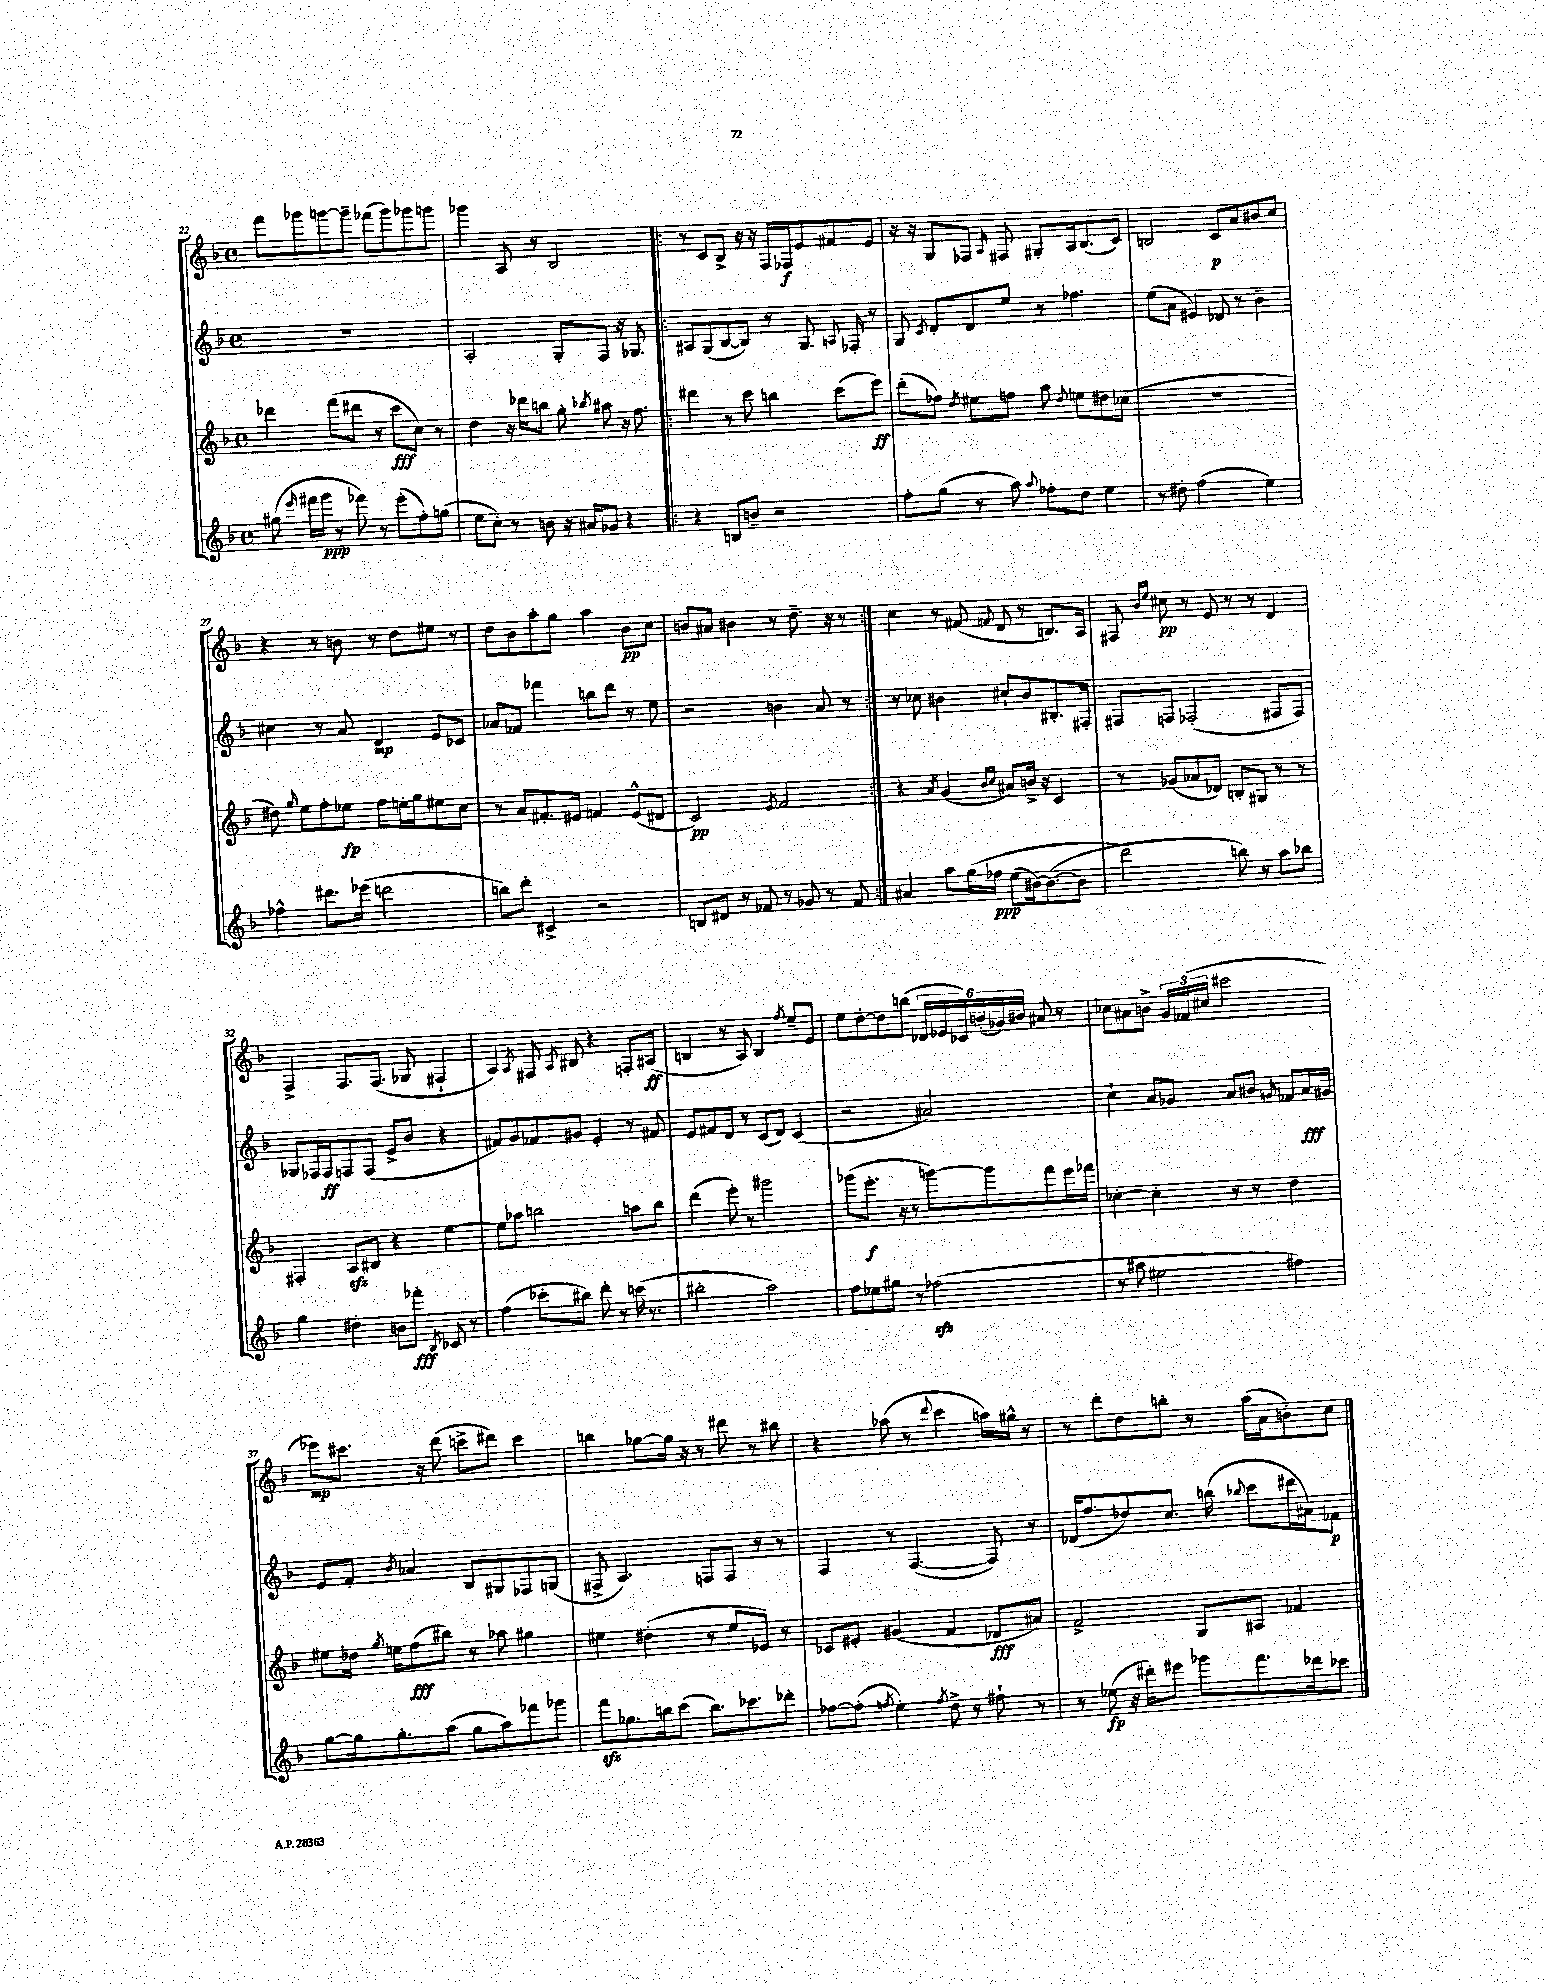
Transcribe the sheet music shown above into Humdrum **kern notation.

**kern	**kern	**kern	**kern
*staff4	*staff3	*staff2	*staff1
*clefG2	*clefG2	*clefG2	*clefG2
*k[b-]	*k[b-]	*k[b-]	*k[b-]
*M4/4	*M4/4	*M4/4	*M4/4
*met(c)	*met(c)	*met(c)	*met(c)
(8gg#\	4ddd-\	1r	8fff\L
16qqeee/	.	.	.
16fff#\LL	.	.	8ggg-\
16ggg\JJ	.	.	.
8r	(8fff\L	.	[8ggg\
8fff-\)	8ddd#\J	.	8ggg~\]J
8r	8r	.	(8fff-\L
(8eee'\L	8ccc\L	.	8ggg\)
8ff'\)	8cc\J)	.	8ggg-\
(8gg\J	8r	.	8ggg\J
=	=	=	=
8ee\L	4dd\	2A'/	4ggg-\
8cc'\J)	.	.	.
8r	16r	.	8A/
.	16ddd-\LK	.	.
8b\	8bb\J	.	8r
16r	8gg'\	8G'/L	2B-/
16a#/LK	.	.	.
.	8qbb-/	.	.
8g-/J	8aa#\	8F/J	.
4r	16r	16r	.
.	8.ff\	8.G-/	.
=!|:	=!|:	=!|:	=!|:
4r	4ddd#\	8A#/L	8r
.	.	(8G/	8c/L
8B/L	8r	[8B-/	8B-^/J
8b~/J	8ccc\	8B-/]J)	16r
.	.	.	16r
2r	4bb\	8r	16F/LL
.	.	.	16F-/J
.	.	8.G/	8e/
.	(8ccc\L	.	8f#/
.	.	8qqA/	.
.	.	16F-'/	.
.	8eee\J)	8r	8e/J
=	=	=	=
8ff'\L	(8ddd'\L	8G/	16r
.	.	.	16r
.	.	8qc/	.
(8gg\J	8ff-\J)	8d'/L	8G/L
.	8qdd/	.	.
8r	8ee#\L	8d/	8F-/J
.	.	.	16qqA/
8aa\)	8ff\J	8ee/J	8F#/
8qqaa/	.	.	.
8ff-'\L	8aa\	8r	8G#'/L
.	8qqdd/	.	.
8dd\J	8ee\L	4.ff-\	16A/k
.	.	.	(8.B-/
4ee\	8dd#\	.	.
.	(8cc-\J	.	8c/J)
=	=	=	=
8r	1r	(8ee\L	2B/
8dd#'\	.	8a\J	.
(2ff\	.	4e#/)	.
.	.	8d-/	8c/L
.	.	8r	8a/
4ee\)	.	4b-~\	8b#/
.	.	.	8cc/J
=	=	=	=
4ff-^^\	8dd#\)	4cc#\	4r
.	16qqgg/	.	.
.	8ee\L	.	.
8.ddd#\L	8ff'\	8r	8r
.	8ee-\J	8a/	8b\
(16eee-\Jk	.	.	.
2ddd\	8ff\L	4d/	8r
.	16ee'\L	.	8dd\L
.	16gg\J	.	.
.	8ee#\	8e/L	8ee#\J
.	8cc\J	8c-/J	8r
=	=	=	=
8bb\L)	8r	8a-/L	8dd\L
8ddd'\J	8a/L	8f-/J	8b-\
4c#^/	8.f#'/	4fff-\	8aa'\
.	.	.	8gg\J
.	16e#/Jk	.	.
2r	4f/	8bb\L	4aa\
.	.	8ddd\J	.
.	(8e#^^/L	8r	8b-\L
.	8d#/J	8ee\	8cc\J
=	=	=	=
8B/L	2c/)	2r	8b/L
8d#/J	.	.	8a#/J
8r	.	.	4b#\
8f-/	.	.	.
.	8qe/	.	.
8r	2f/	4b\	8r
8g-/	.	.	8.dd~\
8r	.	8a/	.
.	.	.	16r
8f-/	.	8r	8r
=:|!	=:|!	=:|!	=:|!
4a#/	4r	8r	4cc\
.	.	8cc-\	.
.	8qa/	.	.
8aa\L	(4g/	4b#\	8r
&(16gg\L	.	.	(8f#/
16ff-\JJ	.	.	.
.	16qqb-/LL	.	.
.	16qqcc/JJ	.	8qqf/
(8ee\L	8a#/L)	8cc#`/L	8d/
[16b#\k)	16b^/Jk	8b#/	8r
(8.b#\_	16r	.	.
.	4c/	8.B#'/	8.B/L)
8b#\]J	.	.	.
.	.	16F#'/Jk	16A/Jk
=	=	=	=
2ddd\&)	8r	8F#/L	8F#/
.	.	.	16qqb-/LL
.	.	.	16qqee/JJ
.	(8g-/L	8F/J	8cc#\
.	8a-/	(2F-'/	8r
.	8d-/J)	.	8e/
8bb\)	8B'/L	.	8r
8r	8G#/J	.	8r
8aa\L	8r	8F#/L	4d/
8bb-\J	8r	8F#/J)	.
=	=	=	=
4gg\	4F#'/	8G-/L	4F^/
.	.	16F-/L	.
.	.	16F-/J	.
4dd#'\	8A/L	8F/	8.F/L
.	8B#/J	(8F/J	.
.	.	.	(8.F/J
8b\L	4r	8e^/L	.
8fff-'\J	.	8b-/J	8G-/
8qB-/	.	.	.
8c-/	[4ee\	4r	4F#`/
8r	.	.	.
=	=	=	=
(4ff\	8ee\]L	8f#/L)	4A/)
.	8aa-\J	8g/	.
.	.	.	8qA/
8ccc-'\L	2bb\	8f-/	8F#/
.	.	.	8qA/
8bb#\J)	.	8g#/J	8B#/
8ddd'\	.	4e'/	4r
8r	.	.	.
(16ccc\	8aa\L	8r	8F'/L
8.r	.	.	.
.	8bb\J	8f#/	(8A#/J
=	=	=	=
2bb#'\	(4ddd\	8e/L	4B/
.	.	8f#/	.
.	8eee'\)	8d/J	8r
.	8r	8r	8A/)
2aa\)	2ggg#\	(8c/L	4B/
.	.	8d/J)	.
.	.	.	8qff/
.	.	(4c/	8ee~/L
.	.	.	8e/J
=	=	=	=
8ff\L	(8ggg-\L	2r	8ee\L
8ee-\	8.eee'\J	.	[8dd'\
8gg#\J	.	.	8dd\]
.	16r	.	.
8r	8r	.	(8bb\J
(2ff-\	[8ggg\L)	2a#/)	24d-/LL
.	.	.	24e-/
.	.	.	24c-/)
.	8ggg\]	.	(24b'/
.	.	.	24g-/)
.	.	.	24b#/JJ
.	8fff\	.	8a#/
.	16eee\L	.	8r
.	16fff-\JJ	.	.
=	=	=	=
8r	[4cc-'\	4cc`\	8cc-\L
8aa#\	.	.	8a#\
2ee#\	4cc-'\]	8a/L	8b^\J
.	.	8g-/J	24g/LL
.	.	.	(24f-/
.	.	.	24cc#/JJ
.	8r	8a/L	2ccc#\
.	8r	8b#/J	.
.	.	16qqg/	.
4ff#\)	4dd\	8f-/L	.
.	.	16a/L	.
.	.	16g#/JJ	.
=	=	=	=
[8gg\L	8ee#\L	8e/L	8eee-\L)
16gg\]k	16dd-\Jk	8f'/J	8.ccc#\J
.	8qgg/	.	.
8.gg'\	16ee\LK	.	.
.	.	8qb-/	.
.	(8ff\	4a-/	.
.	.	.	16r
(8aa\J	8bb#\J)	.	(8ddd\
8gg\L	8r	8B-/L	8ccc^\L
8aa\)	8aa-\	8G#/	8ddd#\J)
8fff-\	4gg#\	8F-/	4ccc\
8ggg-\J	.	(8G/J	.
=	=	=	=
8fff\L	4ee#\	8F#^/	4bb\
8.gg-\	.	4.A/)	.
.	(4dd#'\	.	[8gg-\L
16bb\k	.	.	.
(8ccc\J	.	.	16gg-\]Jk
.	.	.	16r
8.bb\L)	8r	8F/L	8r
.	8ee#/L	8F/J	8ddd#\
8.ccc-\	.	.	.
.	8e-/J)	8r	8r
8ddd-'\J	8r	8r	8bb#\
=	=	=	=
[8ff-\L	8c-/L	4F/	4r
(8ff-'\]J	8e#'/J	.	.
8qff/	.	.	.
4ee'\)	(4g#/	8r	(8aa-\
.	.	([4.F/	8r
8qff/	.	.	8qqddd/
8dd^\	4f/	.	4ccc\
8r	.	.	.
8ff#`\	8d-/L	8F/])	16aa\LL)
.	.	.	16gg#^^\JJ
8r	8a#/J)	8r	8r
=	=	=	=
8r	2f^/	(16d-/LK	8r
.	.	8.ff/	.
(8ee-\	.	.	8ddd'\L
16r	.	8dd-/)	8dd\
16ddd#'\LK)	.	.	.
8eee#\J	.	8.cc/J	8bb'\J
8ggg-\L	8G/L	.	8r
.	.	(16bb\	.
.	.	8qqbb-/	.
8.fff\	8A#/J	8ccc\L	(16aa\LL
.	.	.	16a\J
.	4f-/	16ddd#\L	8b'\)
16ddd-\k	.	16a#\J)	.
8ccc-\J	.	8f-\J	8cc\J
==	==	==	==
*-	*-	*-	*-
